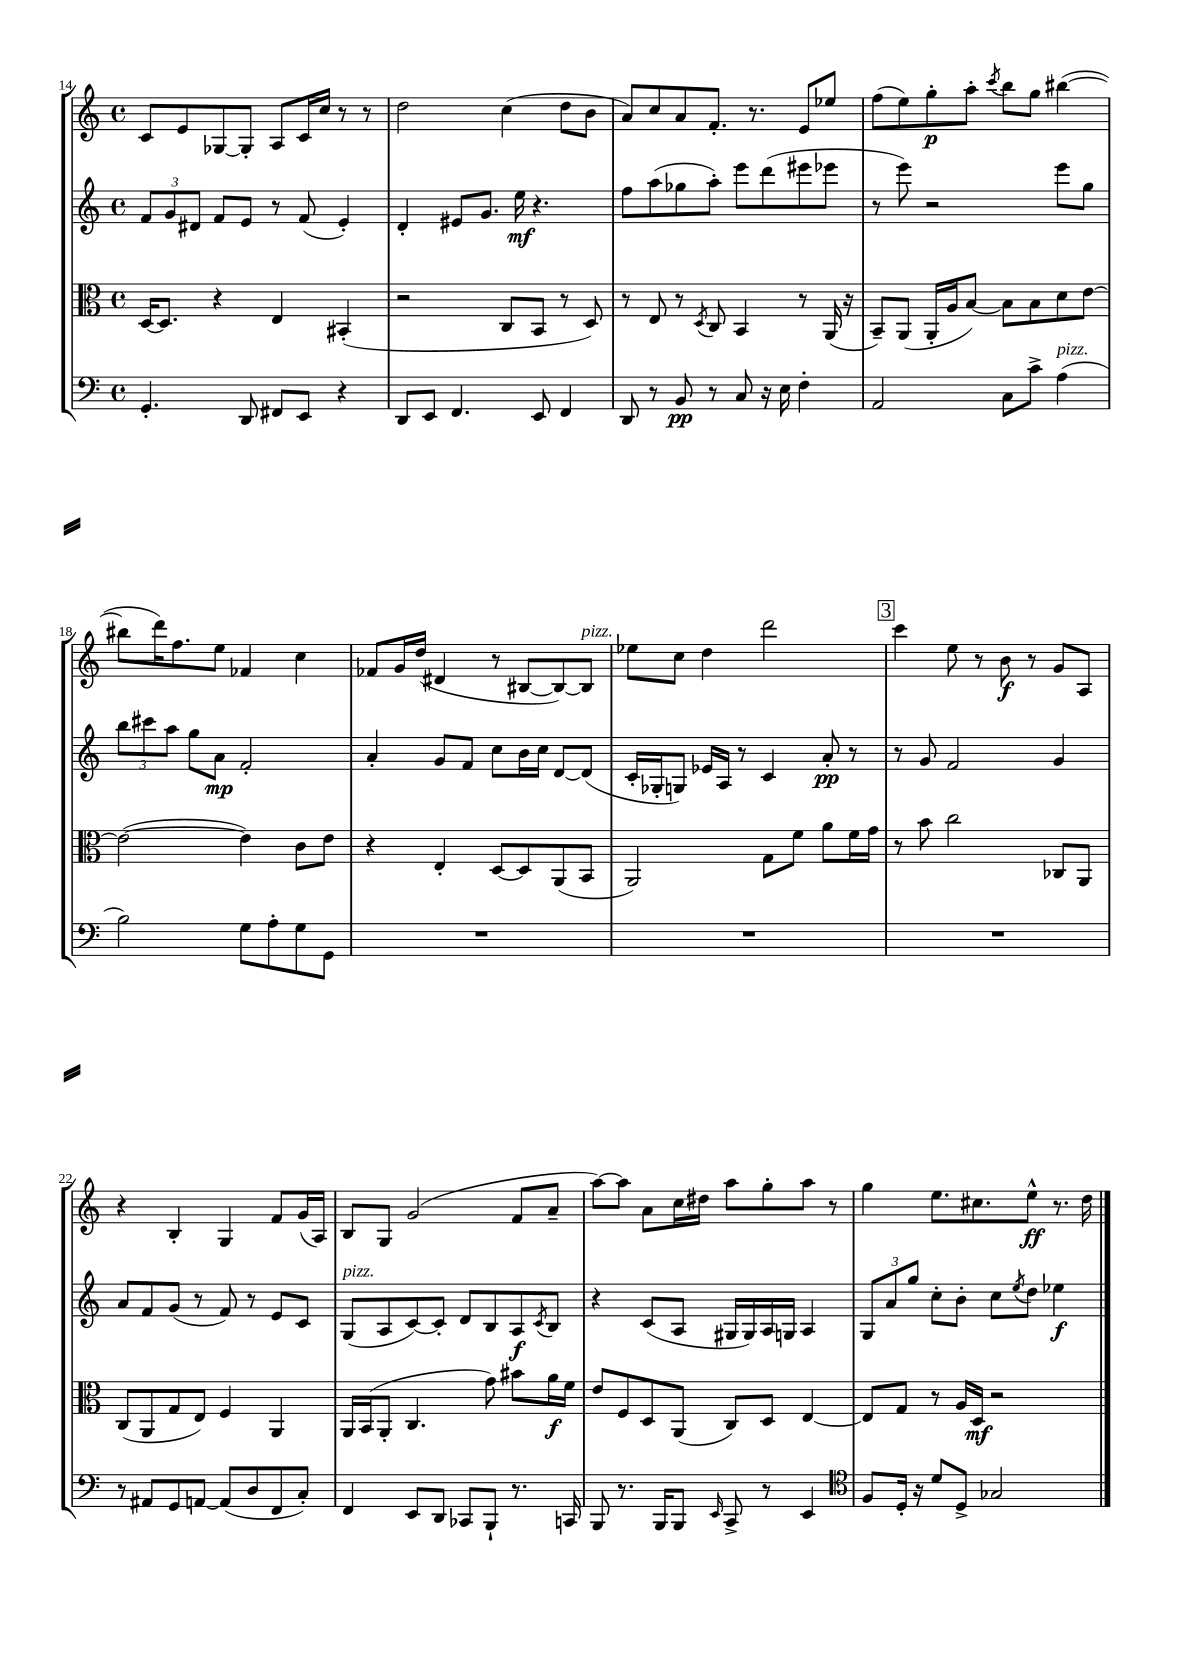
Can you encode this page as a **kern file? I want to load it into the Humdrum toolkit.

**kern	**kern	**kern	**kern
*staff4	*staff3	*staff2	*staff1
*clefF4	*clefC3	*clefG2	*clefG2
*k[]	*k[]	*k[]	*k[]
*M4/4	*M4/4	*M4/4	*M4/4
*met(c)	*met(c)	*met(c)	*met(c)
4.GG'/	[16D/LK	12f/L	8c/L
.	8.D/]J	.	.
.	.	12g/	.
.	.	.	8e/
.	.	12d#/J	.
.	4r	8f/L	[8G-/
8DD/	.	8e/J	8G-'/]J
8FF#/L	4E/	8r	8A/L
8EE/J	.	(8f/	16c/L
.	.	.	16cc/JJ
4r	(4BB#'/	4e'/)	8r
.	.	.	8r
=	=	=	=
8DD/L	2r	4d'/	2dd\
8EE/J	.	.	.
4.FF/	.	8e#/L	.
.	.	8.g/J	.
.	8C/L	.	(4cc\
.	.	16ee\	.
8EE/	8BB/J	4.r	.
4FF/	8r	.	8dd\L
.	8D/)	.	8b\J
=	=	=	=
8DD/	8r	8ff\L	8a/L)
8r	8E/	(8aa\	8cc/
8BB/	8r	8gg-\	8a/
.	8qD/	.	.
8r	8C/	8aa'\J)	8.f'/J
8C/	4BB/	8eee\L	.
.	.	.	8.r
16r	.	(8ddd\	.
16E\	.	.	.
4F'\	8r	8eee#\	8e/L
.	(16AA/	8eee-\J	8ee-/J
.	16r	.	.
=	=	=	=
2AA/	8BB~/L)	8r	(8ff\L
.	(8AA/J	8eee\)	8ee\)
.	16AA'/LL	2r	8gg'\
.	16A/J	.	.
.	[8B/J)	.	8aa'\J
.	.	.	8qccc/
8C\L	8B\]L	.	8bb\L
8c^\J	8B\	.	8gg\J
(4A\	8d\	8eee\L	([4bb#\
.	[8e\J	8gg\J	.
=	=	=	=
2B\)	(2e\_	12bb\L	8bb#\]L
.	.	12ccc#\	.
.	.	.	16ddd\K)
.	.	12aa\J	.
.	.	.	8.ff\
.	.	8gg\L	.
.	.	8a\J	8ee\J
8G\L	4e\])	2f'/	4f-/
8A'\	.	.	.
8G\	8c\L	.	4cc\
8GG\J	8e\J	.	.
=	=	=	=
1r	4r	4a'/	8f-/L
.	.	.	16g/L
.	.	.	(16dd/JJ
.	4E'/	8g/L	4d#/
.	.	8f/J	.
.	[8D/L	8cc\L	8r
.	8D/]	16b\L	[8B#/L
.	.	16cc\JJ	.
.	(8AA/	[8d/L	8B#/_)
.	8BB/J	(8d/]J	8B#/]J
=	=	=	=
1r	2AA/)	16c'/LL	8ee-\L
.	.	16G-'/J	.
.	.	8G/J)	8cc\J
.	.	16e-/LL	4dd\
.	.	16A/JJ	.
.	.	8r	.
.	8G\L	4c/	2ddd\
.	8f\J	.	.
.	8a\L	8a'/	.
.	16f\L	8r	.
.	16g\JJ	.	.
=	=	=	=
1r	8r	8r	4ccc\
.	8b\	8g/	.
.	2cc\	2f/	8ee\
.	.	.	8r
.	.	.	8b\
.	.	.	8r
.	8C-/L	4g/	8g/L
.	8AA/J	.	8A/J
=	=	=	=
8r	(8C/L	8a/L	4r
8AA#/L	8AA/	8f/	.
8GG/	8G/	(8g/J	4B'/
[8AA/J	8E/J)	8r	.
(8AA/]L	4F/	8f/)	4G/
8D/	.	8r	.
8FF/	4AA/	8e/L	8f/L
8C'/J)	.	8c/J	(16g/L
.	.	.	16A/JJ)
=	=	=	=
4FF/	16AA/LL	(8G/L	8B/L
.	(16BB/J	.	.
.	8AA'/J	8A/	8G/J
8EE/L	4.C/	[8c/)	(2g/
8DD/J	.	8c'/]J	.
8CC-/L	.	8d/L	.
8BBB`/J	8g\)	8B/	.
8.r	8b#\L	8A/	8f/L
.	.	8qc/	.
.	16a\L	8B/J	8a~/J
16CC/	16f\JJ	.	.
=	=	=	=
8BBB/	8e/L	4r	[8aa\L)
8.r	8F/	.	8aa\]J
.	8D/	(8c/L	8a\L
16BBB/LK	.	.	.
8BBB/J	(8AA/J	8A/J	16cc\L
.	.	.	16dd#\JJ
16qqEE/	.	.	.
8CC^/	8C/L)	16G#/LL	8aa\L
.	.	16G#/)	.
8r	8D/J	16A/	8gg'\
.	.	16G/JJ	.
4EE/	[4E/	4A/	8aa\J
.	.	.	8r
=	=	=	=
*clefC4	*	*	*
8F/L	8E/]L	12G/L	4gg\
.	.	12a/	.
16D'/Jk	8G/J	.	.
.	.	12gg/J	.
16r	.	.	.
8d/L	8r	8cc'\L	8.ee\L
8D^/J	16A/LL	8b'\J	.
.	16D/JJ	.	8.cc#\
2G-/	2r	8cc\L	.
.	.	8qee/	.
.	.	8dd\J	8ee^^\J
.	.	4ee-\	8.r
.	.	.	16dd\
==	==	==	==
*-	*-	*-	*-
